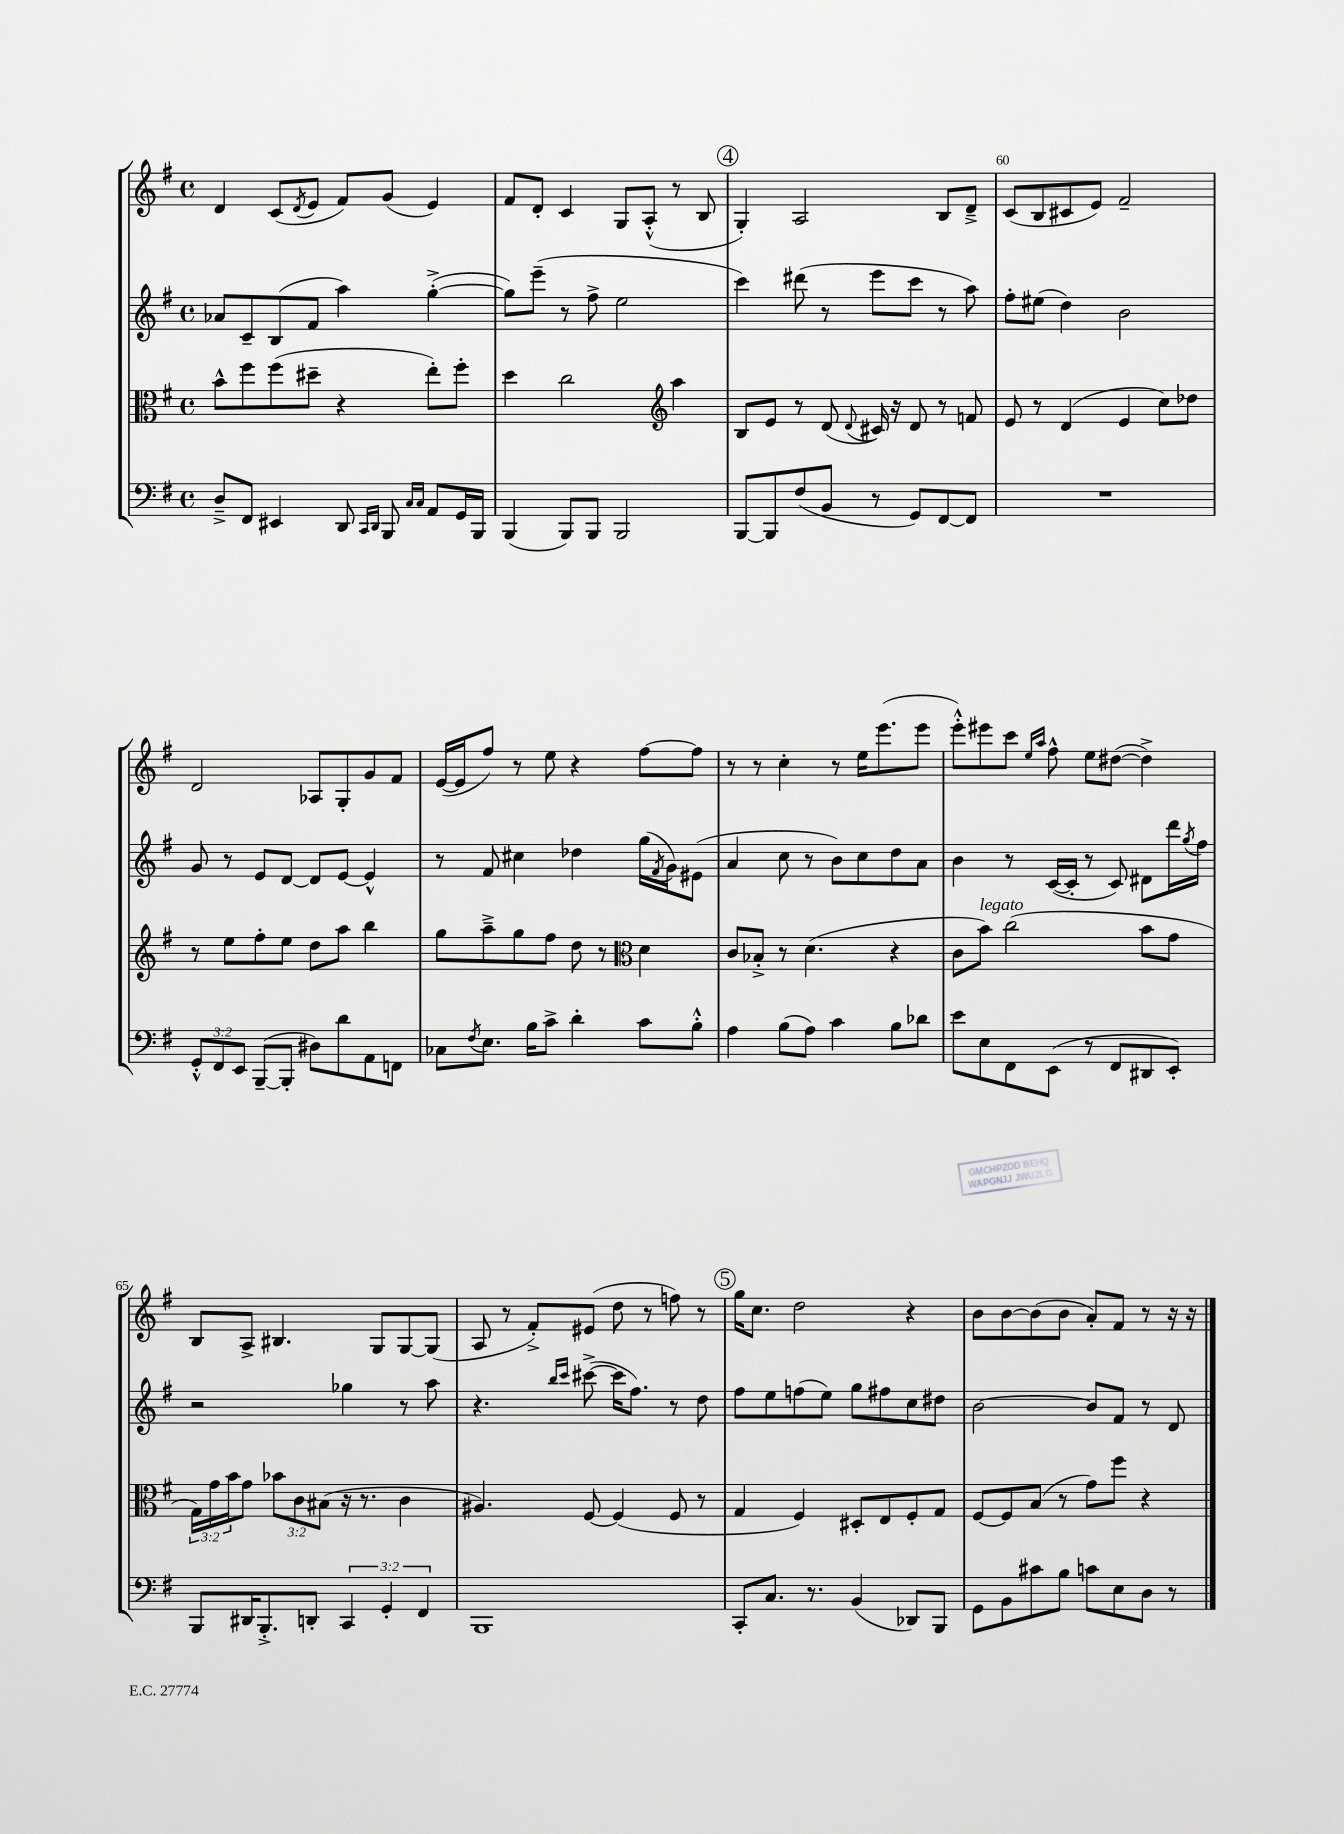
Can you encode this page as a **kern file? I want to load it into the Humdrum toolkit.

**kern	**kern	**kern	**kern
*staff4	*staff3	*staff2	*staff1
*clefF4	*clefC3	*clefG2	*clefG2
*k[f#]	*k[f#]	*k[f#]	*k[f#]
*M4/4	*M4/4	*M4/4	*M4/4
*met(c)	*met(c)	*met(c)	*met(c)
8D~^	8b^^	8a-	4d
8FF#	8ff#	8c~	.
4EE#	(8ff#	(8B	(8c
.	.	.	8qd
.	8dd#~	8f#	8e
8DD	4r	4aa)	8f#)
16qqCC	.	.	.
16qqDD	.	.	.
8BBB	.	.	(8g
16qqC	.	.	.
16qqC	.	.	.
8AA	8ee')	([4gg'^	4e)
16GG	8ff#'	.	.
16BBB	.	.	.
=	=	=	=
(4BBB	4dd	8gg])	8f#
.	.	(8eee~	8d'
8BBB)	2cc	8r	4c
8BBB	.	8ff#^	.
2BBB	.	2ee	8G
.	.	.	(8A'^^
*	*clefG2	*	*
.	4aa	.	8r
.	.	.	8B
=	=	=	=
[8BBB	8B	4ccc)	4G')
8BBB]	8e	.	.
(8F#	8r	(8ddd#	2A
8BB	(8d	8r	.
.	8qqd	.	.
8r	16c#)	8eee	.
.	16r	.	.
8GG)	8d	8ccc	.
[8FF#	8r	8r	8B
8FF#]	8f	8aa)	8d~^
=	=	=	=
1r	8e	8ff#'	(8c
.	8r	(8ee#	8B
.	(4d	4dd)	8c#
.	.	.	8e)
.	4e	2b	2f#~
.	8cc)	.	.
.	8dd-	.	.
=	=	=	=
12GG'^^	8r	8g	2d
12FF#	.	.	.
.	8ee	8r	.
12EE	.	.	.
([8BBB~	8ff#'	8e	.
8BBB']	8ee	[8d	.
8D#)	8dd	8d]	8A-
8d	8aa	[8e	8G'
8AA	4bb	4e^^]	8g
8FF	.	.	8f#
=	=	=	=
8C-	8gg	8r	([16e
.	.	.	16e]
8qF#	.	.	.
8.E	8aa~^	8f#	8ff#)
.	8gg	4cc#	8r
16B	.	.	.
8c^	8ff#	.	8ee
4d'	8dd	4dd-	4r
.	8r	.	.
*	*clefC3	*	*
8c	4d	(16gg	[8ff#
.	.	8qf#	.
.	.	16g)	.
8B'^^	.	(8e#	8ff#]
=	=	=	=
4A	8c	4a	8r
.	8B-'^	.	8r
(8B	8r	8cc	4cc'
8A)	(4.d	8r	.
4c	.	8b)	8r
.	.	8cc	16ee
.	.	.	(8.eee
8B	4r	8dd	.
8d-	.	8a	8eee
=	=	=	=
8e	8c	4b	8eee'^^)
8E	8b)	.	8eee#
8FF#	(2cc	8r	8ccc
.	.	.	16qqee
.	.	.	16qqaa
(8EE	.	([16c	8ff#^^
.	.	16c']	.
8r	.	8r	8ee
8FF#	.	8c)	([8dd#
8DD#	8b	8d#	4dd#^])
8EE')	8g	16ddd	.
.	.	8qgg	.
.	.	16ff#	.
=	=	=	=
8BBB	24G)	2r	8B
.	24g	.	.
.	24b	.	.
16DD#	8g	.	8A^
8.BBB'^	.	.	.
.	12b-	.	4.B#
.	12c	.	.
8DD'	.	.	.
.	(12B#	.	.
6CC	16r	4gg-	.
.	8.r	.	.
.	.	.	8G
6GG'	.	.	.
.	4c	8r	[8G
6FF#	.	.	.
.	.	8aa	(8G]
=	=	=	=
1BBB	4.A#)	4.r	8A
.	.	.	8r
.	.	.	8f#'^)
.	.	16qqbb	.
.	.	16qqccc	.
.	[8F#	([8ccc#^	(8e#
.	(4F#]	16ccc#]	8dd
.	.	8.ff#)	.
.	.	.	8r
.	8F#	8r	8ff)
.	8r	8dd	8r
=	=	=	=
8CC'	4G	8ff#	16gg
.	.	.	8.cc
8.C	.	8ee	.
.	4F#)	(8ff	2dd
8.r	.	.	.
.	.	8ee)	.
(4BB	8D#'	8gg	.
.	8E	8ff#	.
8DD-)	8F#'	8cc	4r
8BBB	8G	8dd#	.
=	=	=	=
8GG	[8F#	[2b	8b
8BB	8F#]	.	[8b
8c#	(8B	.	(8b]
8B	8r	.	8b
8c	8g)	8b]	8a')
8E	8ff#	8f#	8f#
8D	4r	8r	8r
8r	.	8d	16r
.	.	.	16r
==	==	==	==
*-	*-	*-	*-
